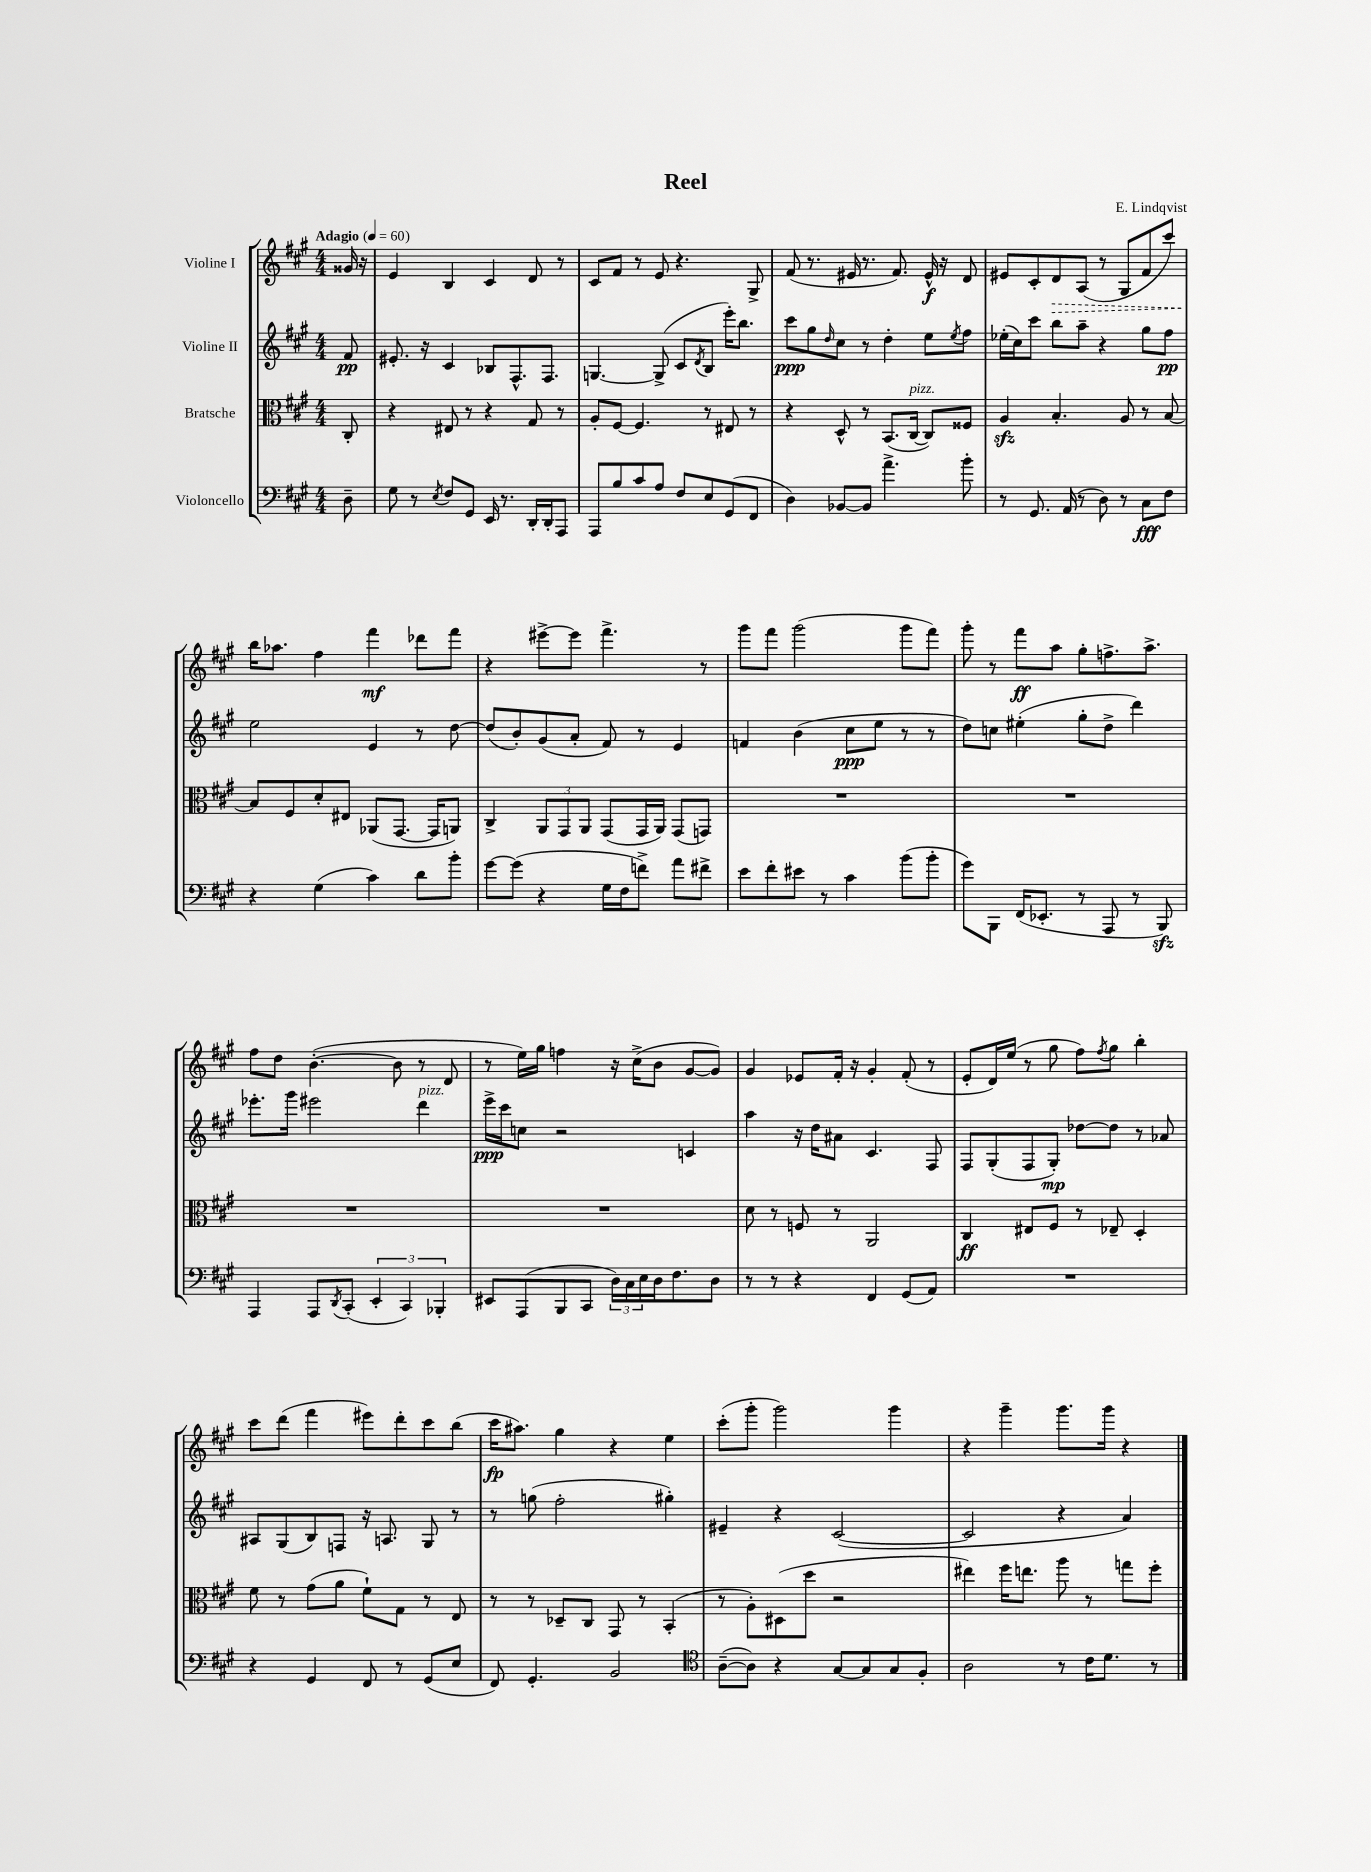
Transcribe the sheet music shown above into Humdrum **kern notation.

**kern	**kern	**kern	**kern
*staff4	*staff3	*staff2	*staff1
*clefF4	*clefC3	*clefG2	*clefG2
*k[f#c#g#]	*k[f#c#g#]	*k[f#c#g#]	*k[f#c#g#]
*M4/4	*M4/4	*M4/4	*M4/4
*MM60	*MM60	*MM60	*MM60
8D~	8C#'	8f#	16g##
.	.	.	16r
=	=	=	=
8G#	4r	8.e#'	4e
8r	.	.	.
.	.	16r	.
8qE	.	.	.
8F#	8E#	4c#	4B
8GG#	8r	.	.
16EE	4r	8B-	4c#
8.r	.	.	.
.	.	8.F#^^	.
16DD'	8G#	.	8d
16DD'	.	8.F#	.
8AAA	8r	.	8r
=	=	=	=
8AAA	8A'	[4.G	8c#
8B	[8F#	.	8f#
8c#	4.F#]	.	8r
8A	.	(8G^]	8e
8F#	.	8c#	4.r
.	.	8qd	.
8E	8r	8B	.
(8GG#	8E#	16eee')	.
.	.	8.bb	.
8FF#	8r	.	8G#^
=	=	=	=
4D)	4r	8ccc#	(8f#
.	.	8gg#	8.r
.	.	16qqdd	.
[8BB-	8D^^	8cc#	.
.	.	.	16e#
8BB-]	8r	8r	8.r
4.a^	(8.BB	4dd'	.
.	.	.	8.f#)
.	[16C#	.	.
.	8C#])	8ee	16e#^^
.	.	.	16r
.	.	8qee	.
8b'	8F##	8ff#	8d
=	=	=	=
8r	4A	(16ee-'	8e#
.	.	16cc#)	.
8.GG#	.	8ccc#	8c#'
.	4.B'	8bb	8d
(16AA	.	.	.
8r	.	8aa~	(8A
8D)	.	4r	8r
8r	8A	.	8G#
8C#	8r	8gg#	8f#
8F#	[8B	8ff#	8ccc#)
=	=	=	=
4r	8B]	2ee	16bb
.	.	.	8.aa-
.	8F#	.	.
(4G#	8d'	.	4ff#
.	8E#	.	.
4c#)	(8AA-	4e	4fff#
.	[8.GG#	.	.
8d	.	8r	8ddd-
.	16GG#]	.	.
8b'	8AA)	[8dd	8fff#
=	=	=	=
[8g#	4C#^	(8dd]	4r
(8g#]	.	8b')	.
4r	12AA	(8g#	[8eee#^
.	12GG#	.	.
.	.	8a'	8eee#]
.	12AA	.	.
16G#	(8GG#	8f#)	4.fff#^
16F#	.	.	.
8f^)	16GG#	8r	.
.	16AA)	.	.
8a	(8GG#	4e	.
8f#^	8GG)	.	8r
=	=	=	=
8e	1r	4f	8ggg#
8f#'	.	.	8fff#
8e#	.	(4b	(2ggg#
8r	.	.	.
4c#	.	8cc#	.
.	.	8ee	.
(8b	.	8r	8ggg#
8b'	.	8r	8fff#)
=	=	=	=
8g#)	1r	8dd)	8ggg#'
8BBB	.	8cc	8r
(16FF#	.	(4ee#'	8fff#
8.EE-'	.	.	.
.	.	.	8aa
8r	.	8gg#'	8gg#'
8AAA	.	8dd^	8.ff^
8r	.	4ddd)	.
.	.	.	8.aa^
8BBB)	.	.	.
=	=	=	=
4AAA	1r	8.eee-'	8ff#
.	.	.	8dd
.	.	16ggg#	.
8AAA	.	2eee#	([4.b'
8qDD	.	.	.
(8CC#'	.	.	.
6EE'	.	.	.
.	.	.	8b]
6CC#)	.	.	.
.	.	4ddd	8r
6BBB-'	.	.	.
.	.	.	8d
=	=	=	=
8EE#	1r	16eee^	8r
.	.	16ccc#	.
(8AAA	.	8cc	16ee)
.	.	.	16gg#
8BBB	.	2r	4ff
8CC#	.	.	.
24D)	.	.	16r
24C#	.	.	.
.	.	.	(16cc#^
24E	.	.	.
16D	.	.	8b
8.F#	.	.	.
.	.	4c	[8g#
8D	.	.	8g#])
=	=	=	=
8r	8d	4aa	4g#
8r	8r	.	.
4r	8F	16r	8e-
.	.	16dd	.
.	8r	8a#	16f#'
.	.	.	16r
4FF#	2AA	4.c#	4g#'
(8GG#	.	.	(8f#'
8AA)	.	8F#	8r
=	=	=	=
1r	4C#	8F#	8e'
.	.	(8G#'	16d)
.	.	.	(16ee
.	8E#	8F#	8r
.	8F#	8G#')	8gg#
.	8r	[8dd-	8ff#)
.	.	.	8qff#
.	8E-~	8dd-]	8gg#
.	4D'	8r	4bb'
.	.	8a-	.
=	=	=	=
4r	8f#	8A#	8ccc#
.	8r	(8G#	(8ddd
4GG#	(8g#	8B)	4fff#
.	8a	8F	.
8FF#	8f#`)	16r	8eee#)
.	.	8.A	.
8r	8G#	.	8ddd'
(8GG#	8r	8G#	8ccc#
8E	8E	8r	(8bb
=	=	=	=
8FF#)	8r	8r	16ccc#
.	.	.	8.aa#)
4.GG#'	8r	(8gg	.
.	8D-~	2ff#'	4gg#
.	8C#	.	.
2BB	8GG#	.	4r
.	8r	.	.
.	(4BB'	4gg#')	4ee
=	=	=	=
*clefC4	*	*	*
([8A~	8r	4e#~	(8ccc#'
8A])	8A')	.	8ggg#'
4r	(8D#	4r	2ggg#)
.	8dd	.	.
[8G#	2r	([2c#	.
8G#]	.	.	.
8G#	.	.	4ggg#
8F#'	.	.	.
=	=	=	=
2A	4ee#)	2c#]	4r
.	16ff#	.	4ggg#~
.	8.ee	.	.
8r	8aa	4r	8.ggg#
16c#	8r	.	.
8.d	.	.	16ggg#
.	8gg	4a)	4r
8r	8ff#'	.	.
==	==	==	==
*-	*-	*-	*-
